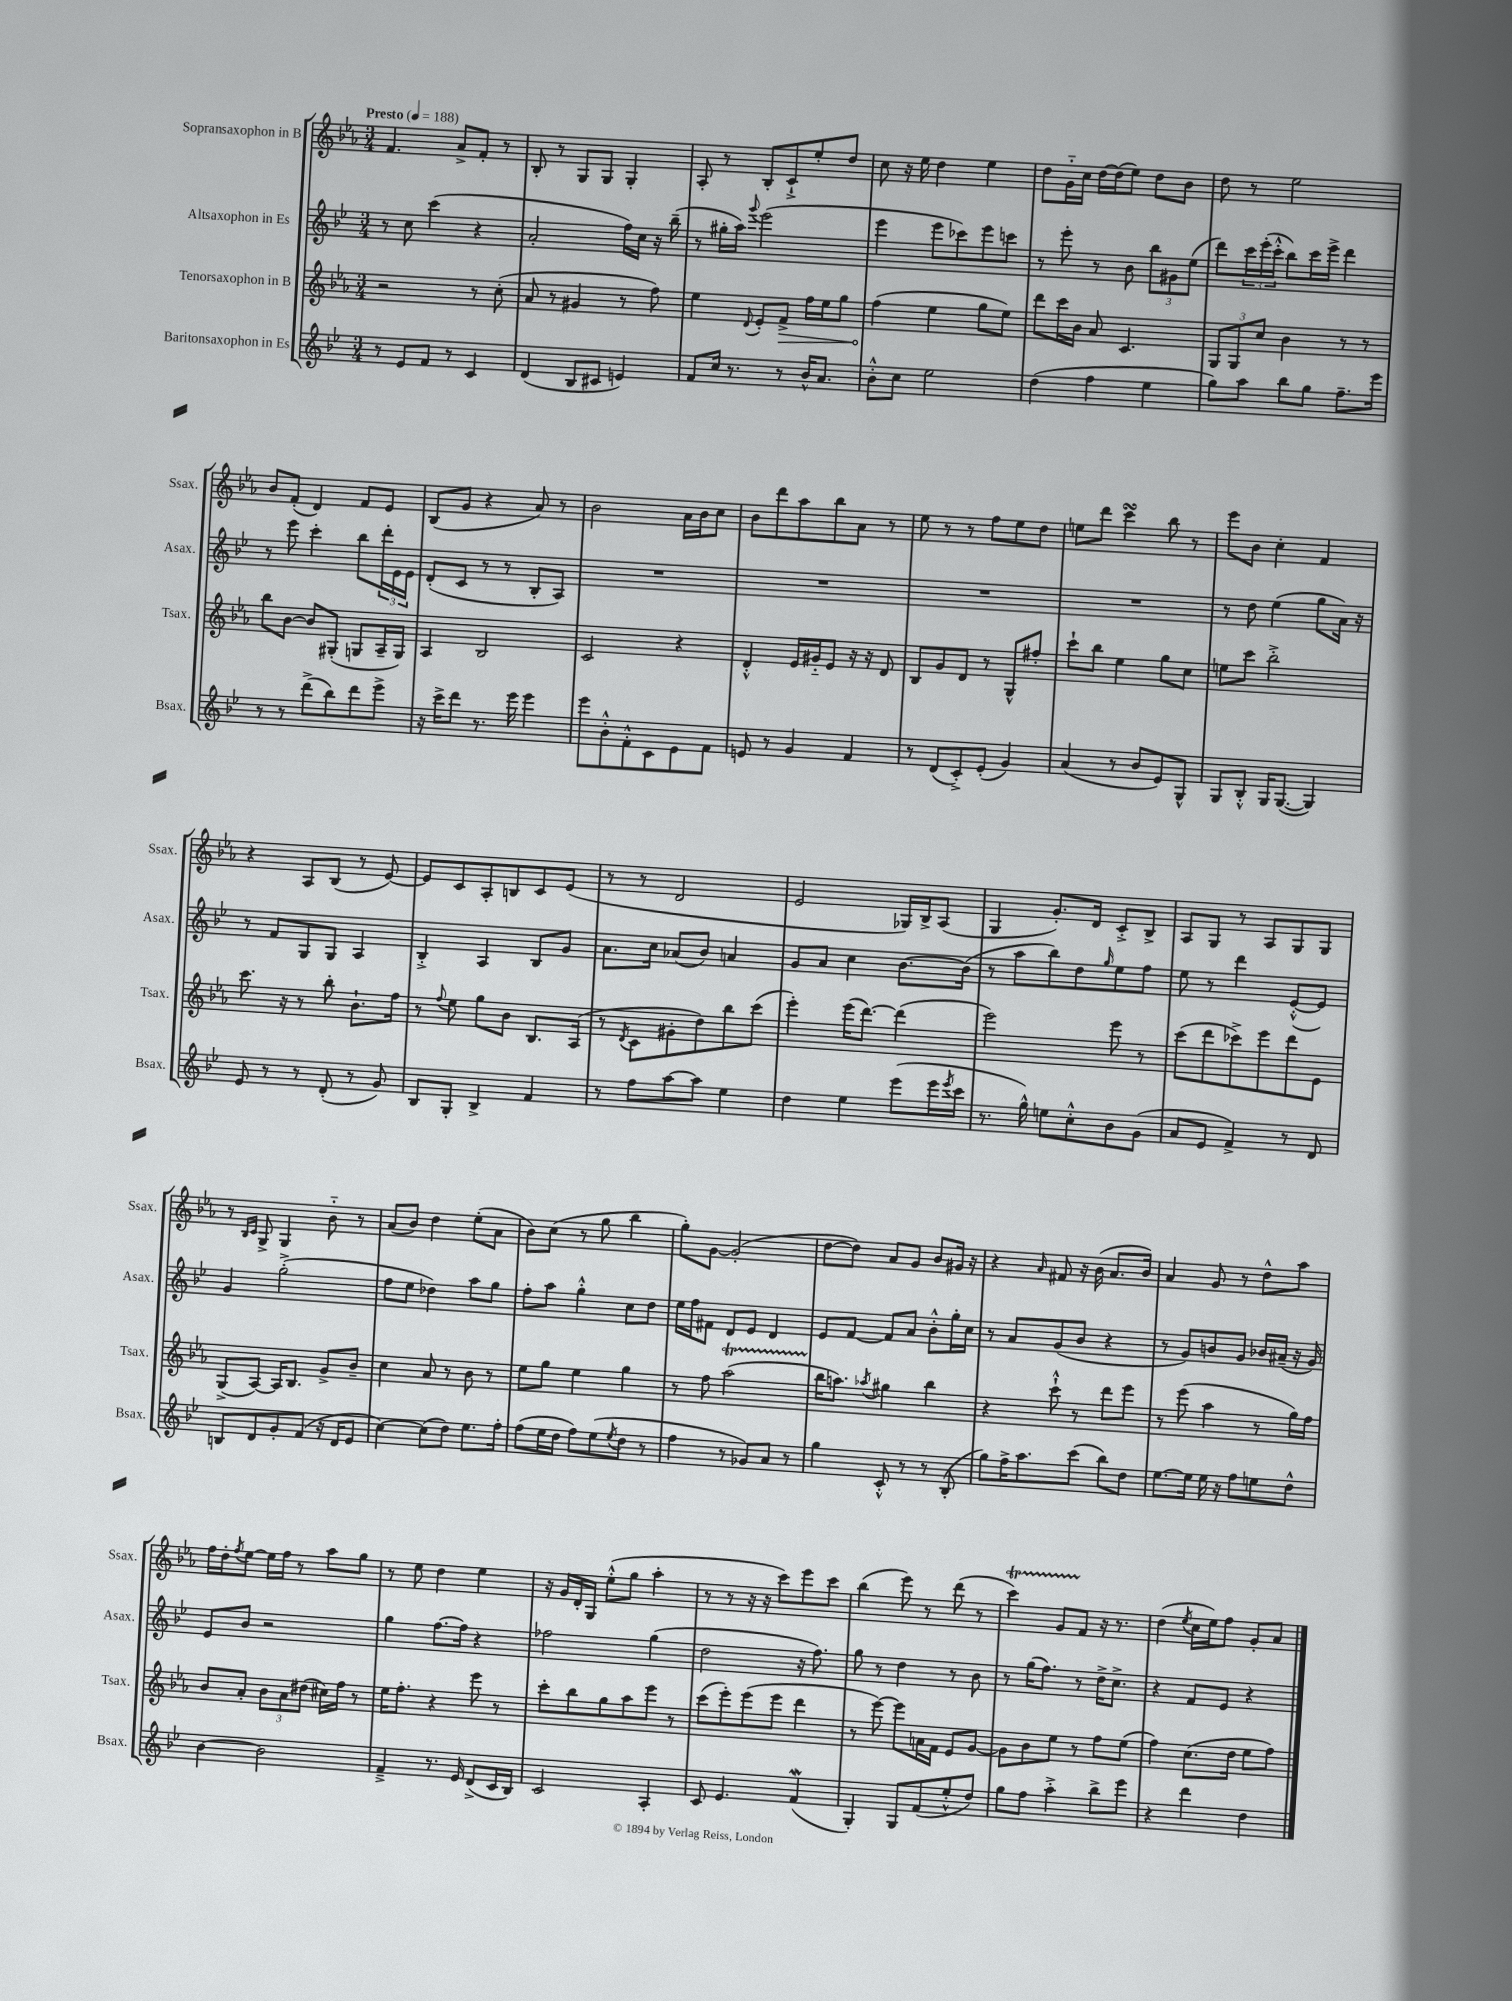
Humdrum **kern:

**kern	**kern	**kern	**kern
*staff4	*staff3	*staff2	*staff1
*clefG2	*clefG2	*clefG2	*clefG2
*k[b-e-]	*k[b-e-a-]	*k[b-e-]	*k[b-e-a-]
*M3/4	*M3/4	*M3/4	*M3/4
*MM188	*MM188	*MM188	*MM188
8r	2r	8r	4.f
8e-	.	8cc	.
8f	.	(4ccc	.
8r	.	.	8a-^
4c	8r	4r	8f'
.	(8cc'	.	8r
=	=	=	=
(4d	8a-	2a'	8B-'
.	8r	.	8r
8B-	4g#	.	8G
8c#	.	.	8G
4e)	8r	16ff)	4G'
.	.	16cc	.
.	8ff)	16r	.
.	.	(16bb-~	.
=	=	=	=
8f	4ee-	8r	8A-'
16cc	.	16gg#'	8r
8.r	.	16aa)	.
.	8qqd	8qqggg	.
.	8e-'	(2eee-	8B-'
8r	8f^	.	8c`^
16b-^^	16ff	.	8ee-'
8.a	16ee-	.	.
.	8gg	.	8dd
=	=	=	=
8b-'^^	(4ff	4eee-	8cc
8cc	.	.	16r
.	.	.	16ee-
2ee-	4ee-	8eee-	4dd
.	.	8ccc-)	.
.	8gg	8eee-	4ee-
.	8ee-)	8ccc	.
=	=	=	=
(4dd	8ddd	8r	8dd
.	16ccc	8eee-'	16g'~
.	16b-	.	16cc
4ff	8a-	8r	[16dd
.	.	.	(16dd]
.	4.c	8b-	8ee-)
4ee-	.	12bb-	8dd
.	.	12g#	.
.	.	.	8b-
.	.	(12ee-	.
=	=	=	=
8gg)	12G	8ddd)	8dd
.	12G	.	.
8aa	.	24ccc	8r
.	12cc	(24eee-'	.
.	.	24ccc'^^	.
8bb-	4b-	8bb-)	2ee-
8gg	.	16ccc	.
.	.	16eee-^	.
8.ff~	8r	4ddd	.
.	8r	.	.
16eee-	.	.	.
=	=	=	=
8r	8bb-	8r	8b-
8r	[8b-	8eee-	(8f'
(8ddd^	8b-]	4ccc'	4d)
8bb-)	(8G#'	.	.
8ddd	8G	8bb-	8f
8eee-^	16A-~	24ddd'	8e-
.	.	24e-	.
.	16G)	.	.
.	.	24e-	.
=	=	=	=
16r	4A-	(8d'	(8B-
16ccc^	.	.	.
8ddd	.	8c	8g
8.r	2B-	8r	4r
.	.	8r	.
16eee-	.	.	.
4eee-	.	8B-'	8a-)
.	.	8A)	8r
=	=	=	=
8eee-	2c	2.r	2b-
8b-'^^	.	.	.
8f'^^	.	.	.
8c	.	.	.
8e-	4r	.	16a-
.	.	.	16b-
8f	.	.	8cc
=	=	=	=
8e	4d'^^	2.r	8b-
8r	.	.	8ddd
4g	16e-	.	8aa-
.	16g#'~	.	.
.	8e-	.	8bb-
4f	16r	.	8a-
.	16r	.	.
.	8d	.	8r
=	=	=	=
8r	8B-	2.r	8ee-
(8d	8g	.	8r
8c'^)	8d	.	8r
(8e-'	8r	.	8ff
4g)	8G^^	.	8ee-
.	8ff#'	.	8dd
=	=	=	=
(4a	8ccc`	2.r	8ee
.	8bb-	.	8ddd
8r	4ee-	.	4ccc
8b-	.	.	.
8e-)	8gg	.	8bb-
8G^^	8cc	.	8r
=	=	=	=
8G	8ee	8r	8eee-
8B-'^^	8ccc	8dd	8b-
16G	2bb-'^	(4ee-	4cc'
([8.G	.	.	.
4G])	.	8gg	4f
.	.	16a)	.
.	.	16r	.
=	=	=	=
8e-	8.ccc	8r	4r
8r	.	8f	.
.	16r	.	.
8r	8r	8G	8A-
(8d'	8bb-'	8G	(8B-
8r	8.b-`	4A	8r
8g)	.	.	[8e-)
.	16ff	.	.
=	=	=	=
8B-	8r	4B-'^	8e-]
.	8qqff	.	.
8G'	8ee-	.	8c
4B-^	8gg	4A	8A-'
.	8b-	.	8B
4f	8.B-	8B-	8c
.	.	8g	(8e-
.	(16A-	.	.
=	=	=	=
8r	8r	8.a	8r
.	8qd	.	.
8ff	8c	.	8r
.	.	16cc	.
[8aa	8g#'	(8a-	2d
8aa]	8dd)	8b-)	.
4ee-	8bb-	4a	.
.	(8ccc	.	.
=	=	=	=
4dd	4eee-')	8g	2e-
.	.	8a	.
4ee-	(16eee-	4cc	.
.	[8.ddd)	.	.
(8eee-	(4ddd]	[8.b-	16G-)
.	.	.	16B-^
16eee-	.	.	(8A-
8qeee-	.	.	.
16ccc	.	(16b-]	.
=	=	=	=
8.r	2eee-)	8r	4G
.	.	8aa	.
16gg^^)	.	.	.
8ee	.	8bb-)	8.g')
8cc'^^	.	8dd	.
.	.	.	16d
.	.	16qqgg	.
8b-	8eee-	8ee-	8c'^
(8g	8r	8ff	8B-^
=	=	=	=
8a	(8ccc	8ee-	8A-
8e-	8ddd	8r	8G
4f^)	8ccc-^)	4ddd	8r
.	8eee-	.	8A-
8r	8ddd	([8e-'^^	8G
8d	8e-	8e-])	8G
=	=	=	=
8B	(8G^	4g	8r
.	.	.	16qqB-
.	.	.	16qqc
8d	[8A-)	.	8G^
8g'	16A-]	(2gg'^	4G
.	8.B-	.	.
(8f	.	.	.
16r	8g^	.	8b-'~
16d	.	.	.
8e-	8b-~	.	8r
=	=	=	=
[4cc)	4cc	8ff	(8a-
.	.	8ee-	8b-)
(8cc]	8a-	4dd-)	4dd
8dd)	8r	.	.
8.ee-	8b-	8aa	(8ee-'
.	8r	8gg	8a-
16ff'	.	.	.
=	=	=	=
(8ff	8ee-	8ff'	8b-)
16ee-	8gg	8aa	(8cc
16dd	.	.	.
8ff)	4ee-	4gg'^^	8r
(8ee-	.	.	8gg
8qee-	.	.	.
8dd	4gg	8cc	4bb-
8r	.	8dd	.
=	=	=	=
4ff	8r	16ee-	8gg')
.	.	16ff	.
.	8ff	8f#	[8g
8r	(2aa-	8d	(2g']
8g-)	.	8e-	.
8a	.	4d	.
8r	.	.	.
=	=	=	=
4gg	16bb-	8e-	[8dd
.	8.aa)	.	.
.	.	[8f	8dd])
.	8qaa-	.	.
8c'^^	4gg#	8f]	8a-
8r	.	8a	8g
8r	4bb-	8b-'^^	8b-
(8B-'	.	16gg'	16g#
.	.	16cc	16r
=	=	=	=
8gg)	4r	8r	4r
16ff^	.	8a	.
8.aa	.	.	.
.	.	.	16qqa-
.	8ccc`^^	(8g	8f#
(8ccc	8r	8b-	16r
.	.	.	(16b-
8bb-)	8ddd	4r	8.a-
8dd	8eee-	.	.
.	.	.	16b-)
=	=	=	=
[8.ee-	8r	8r	4a-
.	(8eee-	8g)	.
16ee-]	.	.	.
16ee-	4aa-	8b	8g
16r	.	.	.
8ff	.	8g	8r
8ee	8r	16b-	8dd^^
.	.	(16a#~	.
8dd^^	16gg)	16r	8aa-
.	16ff	16g)	.
=	=	=	=
[4b-	8b-	8e-	16ff
.	.	.	16dd'
.	.	.	8qff
.	8a-'	8b-	[8ee-
2b-]	12b-	2r	16ee-]
.	.	.	16ff
.	12a-	.	.
.	.	.	8r
.	(12dd#	.	.
.	16cc#)	.	8aa-
.	16ff	.	.
.	8r	.	8gg
=	=	=	=
4f~^	16ee-	4gg	8r
.	8.ff'	.	.
.	.	.	8ee-
8.r	4r	[8.ff	4dd
16e-	.	16ff]	.
(8d^	8eee-	4r	4ee-
16c	8r	.	.
16B-)	.	.	.
=	=	=	=
2c	8ccc'	2ff-	16r
.	.	.	16g
.	8bb-	.	16d'
.	.	.	16G
.	8gg	.	(8ee-'^^
.	8aa-	.	8gg
4A'	8eee-	(4gg	4aa-'
.	8r	.	.
=	=	=	=
8c	(8ccc	2dd	8r
4.e-	8eee-')	.	8r
.	(8eee-	.	16r
.	.	.	16r
.	8eee-	.	8ccc)
(4f	4ddd	16r	8eee-
.	.	8.ff)	.
.	.	.	8ccc
=	=	=	=
4G')	8r	8gg	(4bb-
.	[8eee-)	8r	.
8G	8eee-]	4dd	8eee-)
(8f	16a	.	8r
.	16f	.	.
8ee-'^^	8e-	8r	(8ddd
8dd)	[8g	8b-	8r
=	=	=	=
8gg	8g]	8r	4ccc)
8ff	8b-	(16gg	.
.	.	8.ff)	.
4aa'^	8ee-	.	8g
.	8r	8r	8f
8bb-^	8ff	16dd^	16r
.	.	8.cc^	8.r
8eee-	(8ee-	.	.
=	=	=	=
4r	4ff)	4r	(4dd
.	.	.	8qee-
4ddd	(8.cc	8f	16cc
.	.	.	16ee-)
.	.	8e-	8ff
.	16dd	.	.
4dd	8ee-	4r	8g'
.	8ff)	.	8a-
==	==	==	==
*-	*-	*-	*-
